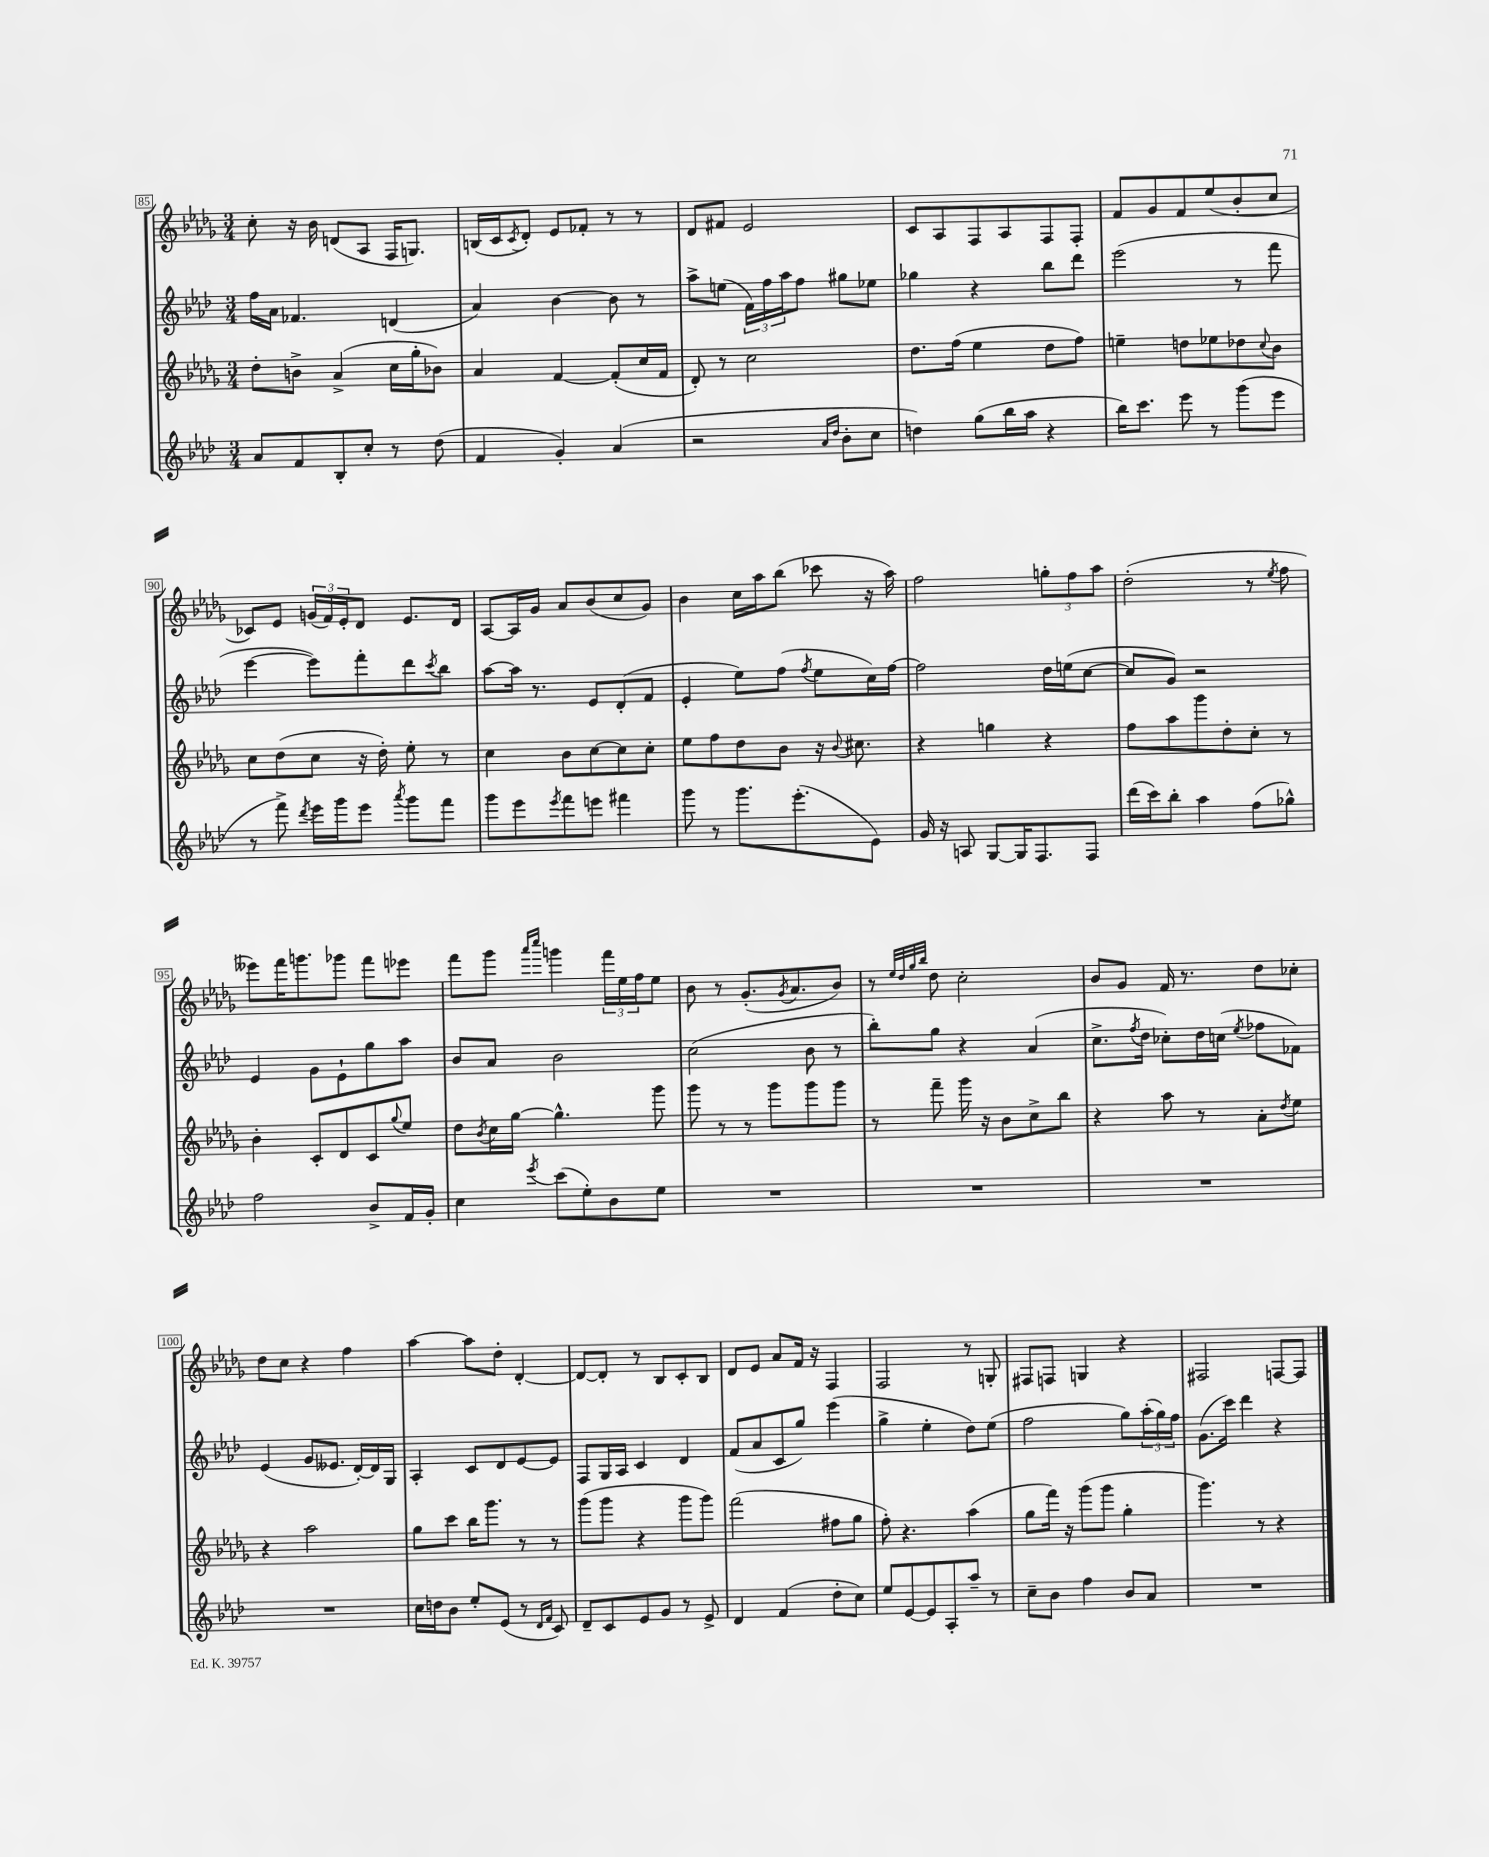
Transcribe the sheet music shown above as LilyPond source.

<<
\new StaffGroup <<
\new Staff = "s0" {
    \clef treble \key des \major \numericTimeSignature \time 3/4
    c''8-. r16 bes'16 d'8( aes8 f16 g8.) |
    b16( c'16 \acciaccatura { c'8 } des'8-.) ees'8 fes'8-. r8 r8 |
    des'8 fis'8 ees'2 |
    c'8 aes8 f8 aes8 f8 f8-. |
    f'8 ges'8 f'8 ees''8( bes'8-. c''8 |
    ces'8) ees'8 \tuplet 3/2 { g'16( f'16) ees'16-. } des'8 ees'8. des'16 |
    aes8~ aes16 ges'16 aes'8 bes'8( c''8 ges'8) |
    bes'4 c''16 aes''16 bes''8( ces'''8 r16 aes''16) |
    f''2 \tuplet 3/2 { g''8-. f''8 aes''8 } |
    des''2-.( r8 \acciaccatura { ees''8 } f''8 |
    eeses'''8) f'''16 g'''8. ges'''8 f'''8 ees'''8 |
    f'''8 ges'''8 \grace { aes'''16 c''''16 } g'''4 \tuplet 3/2 { f'''16 ees''16 f''16 } ees''8 |
    bes'8 r8 ges'8.-.( \acciaccatura { ges'8 } aes'8. bes'8) |
    r8 \grace { ees''32 des''32 ges''32 bes''32 } des''8 c''2-. |
    bes'8 ges'8 f'16 r8. des''8 ces''8-. |
    des''8 c''8 r4 f''4 |
    aes''4~ aes''8 des''8-. des'4~-. |
    des'8~ des'8-. r8 bes8 c'8-. bes8 |
    des'8 ees'8 aes'8 f'16 r16 f4 |
    f2 r8 g8-. |
    fis8 f8 g4 r4 |
    fis2 f8~ f8 \bar "|." |
}
\new Staff = "s1" {
    \clef treble \key aes \major \numericTimeSignature \time 3/4
    f''16 aes'16 fes'4. d'4( |
    aes'4) bes'4~ bes'8 r8 |
    aes''8-> e''8( \tuplet 3/2 { f'16) f''16 aes''16 } f''8 gis''8 ees''8 |
    ges''4 r4 bes''8 des'''8 |
    ees'''2( r8 f'''8 |
    ees'''4~ ees'''8) f'''8-. des'''8 \acciaccatura { c'''8 } bes''8 |
    aes''8~ aes''16 r8. ees'8 des'8-.( f'8 |
    ees'4-. ees''8) f''8( \acciaccatura { f''8 } ees''8 c''16) f''16~ |
    f''2 des''16 e''16( c''8~ |
    c''8 g'8) r2 |
    ees'4 g'8 ees'8-! g''8 aes''8 |
    bes'8 aes'8 bes'2 |
    c''2( bes'8 r8 |
    bes''8-.) g''8 r4 aes'4( |
    c''8.-> \acciaccatura { f''8 } des''16 ces''8-.) des''16 c''16( \acciaccatura { ees''8 } fes''8 fes'8) |
    ees'4( g'8 eeses'8. des'16~-.) des'16 g16 |
    aes4-. c'8 des'8 ees'8~ ees'8 |
    f8 g16 aes16 c'4 des'4 |
    f'8( aes'8 c'8 g''8) ees'''4( |
    g''4-> ees''4-. des''8) ees''8( |
    f''2 g''8) \tuplet 3/2 { aes''16-.( g''16) f''16 } |
    g'8.( c'''16) des'''4 r4 \bar "|." |
}
\new Staff = "s2" {
    \clef treble \key des \major \numericTimeSignature \time 3/4
    des''8-. b'8-> aes'4->( c''16 ges''16-. bes'8) |
    aes'4 f'4~ f'8-.( c''16 f'16 |
    des'8-.) r8 c''2 |
    des''8. f''16( ees''4 des''8 f''8) |
    e''4-- d''8 ees''8 des''8 \appoggiatura { c''8 } bes'8 |
    c''8 des''8( c''8 r16 des''16-.) ees''8-. r8 |
    c''4 bes'8 c''8~ c''8 c''8-. |
    ees''8 f''8 des''8 bes'8 r16 \appoggiatura { bes'8 } cis''8. |
    r4 g''4 r4 |
    f''8 aes''8 ges'''8 des''8-. c''8-. r8 |
    bes'4-. c'8-. des'8 c'8 \appoggiatura { ges''8 } ees''8 |
    des''8 \acciaccatura { bes'8 } c''16 ges''16~ ges''4.-^ ges'''8 |
    ges'''8 r8 r8 ges'''8 ges'''8 ges'''8 |
    r8 f'''8-- ges'''16 r16 bes'8 c''8-> bes''8 |
    r4 aes''8 r8 aes'8-. \acciaccatura { des''8 } ees''8 |
    r4 aes''2 |
    ges''8 c'''8 bes''16 ges'''8. r8 r8 |
    ges'''8( ges'''8 r4 ges'''8 ges'''8) |
    f'''2( fis''8 ges''8 |
    f''8-.) r4. aes''4( |
    ges''8 f'''16) r16 ges'''8( ges'''8 ges''4-. |
    ges'''4.) r8 r4 \bar "|." |
}
\new Staff = "s3" {
    \clef treble \key aes \major \numericTimeSignature \time 3/4
    aes'8 f'8 bes8-. c''8-. r8 des''8( |
    f'4 g'4-.) aes'4( |
    r2 \grace { aes'16 des''16 } bes'8-. c''8 |
    d''4) g''8( bes''16 aes''16 r4 |
    bes''16) c'''8. ees'''8 r8 g'''8( ees'''8 |
    r8 f'''8->) \acciaccatura { des'''8 } ees'''16 g'''16 ees'''8 \acciaccatura { aes'''8 } g'''8 f'''8 |
    g'''8 ees'''8 \acciaccatura { ees'''8 } f'''8 e'''8 fis'''4 |
    g'''8 r8 g'''8. ees'''8.-.( ees'8) |
    g'16 r16 a8 g8~ g16 f8. f8 |
    des'''16( c'''16) bes''8-. aes''4 f''8( ges''8-^) |
    f''2 bes'8-> f'16 g'16-. |
    c''4 \acciaccatura { ees'''8 } c'''8( ees''8-.) bes'8 ees''8 |
    R2. |
    R2. |
    R2. |
    R2. |
    c''16 d''16 bes'8 ees''8-. ees'8( r8 \grace { des'16 f'16 } c'8) |
    des'8-- c'8 ees'8 g'8 r8 ees'8-> |
    des'4 f'4( des''8-. c''8) |
    ees''8 ees'8~ ees'8 aes8-. aes''8-- r8 |
    c''8-- bes'8 f''4 bes'8 aes'8 |
    R2. \bar "|." |
}
>>
>>
\layout { \context { \Score currentBarNumber = #85 \override BarNumber.stencil = #(make-stencil-boxer 0.1 0.3 ly:text-interface::print) } }
